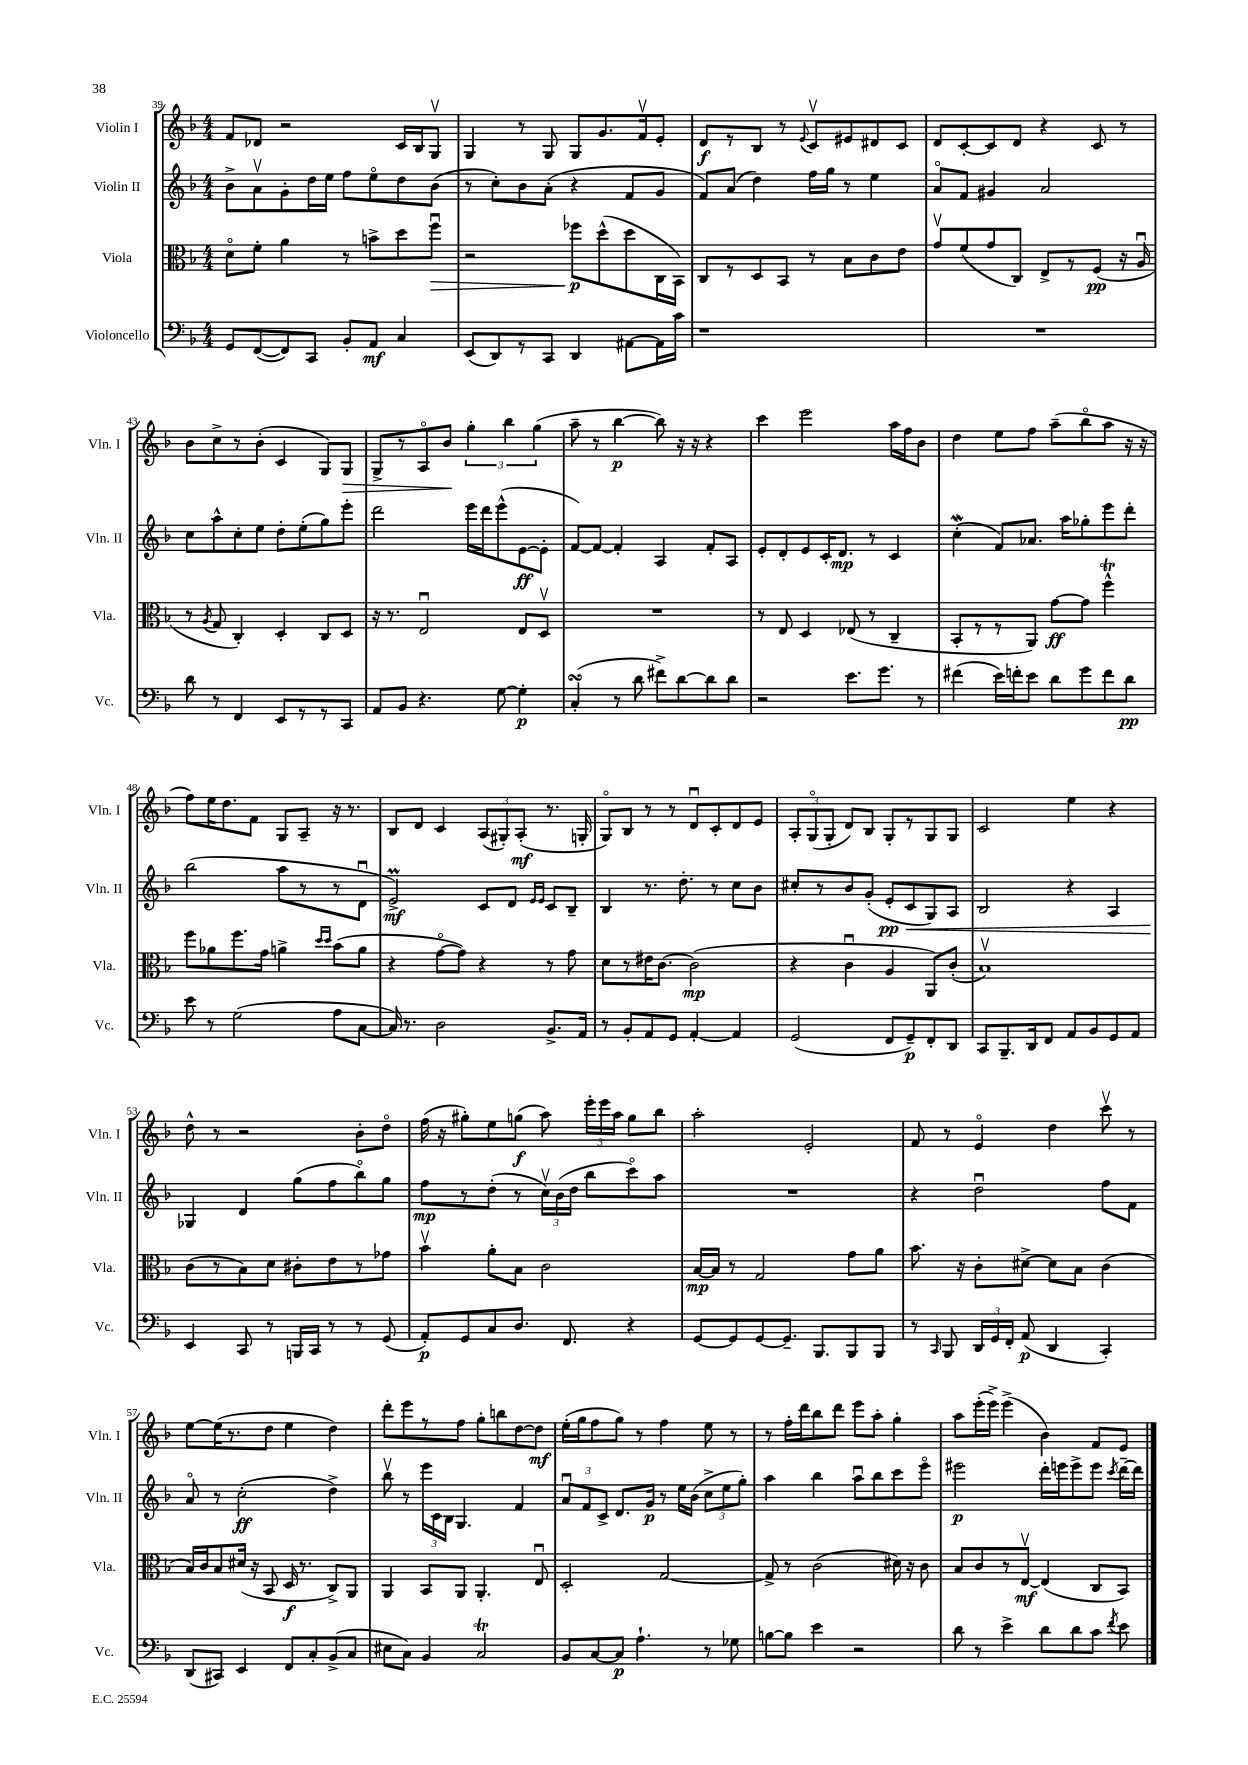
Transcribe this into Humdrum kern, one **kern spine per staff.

**kern	**kern	**kern	**kern
*staff4	*staff3	*staff2	*staff1
*clefF4	*clefC3	*clefG2	*clefG2
*k[b-]	*k[b-]	*k[b-]	*k[b-]
*M4/4	*M4/4	*M4/4	*M4/4
8GG	8do	8b-^	8f
([8FF	8f'	8av	8d-
8FF])	4a	8g'	2r
8CC	.	16dd	.
.	.	16ee	.
8BB-'	8r	8ff	.
8AA	8b^	8eeo	.
4C	8dd	8dd	16c
.	.	.	16B-
.	8ffu	(8b-	8Gv
=	=	=	=
(8EE	2r	8r	4G
8DD)	.	8cc')	.
8r	.	8b-	8r
8CC	.	(8a'	8G
4DD	8ff-	4r	8G
.	(8dd^^	.	8.g
[8AA#	8dd	8f	.
.	.	.	16fv
16AA#]	16C	8g	8e'
16c	16BB-)	.	.
=	=	=	=
1r	8C	8f)	8d
.	8r	(8a	8r
.	8D	4dd)	8B-
.	8BB-	.	8r
.	.	.	8qqe
.	8r	16ff	8cv
.	.	16gg	.
.	8B-	8r	8e#
.	8c	4ee	8d#
.	8e	.	8c
=	=	=	=
1r	8gv	8ao	8d
.	(8f	8f	[8c'
.	8g	4g#	8c]
.	8C)	.	8d
.	8E^	2a	4r
.	8r	.	.
.	(8F	.	8c
.	16r	.	8r
.	16Au	.	.
=	=	=	=
8d	8r	8cc	8b-
.	8qA	.	.
8r	8G	8aa^^	8cc^
4FF	4C')	8cc'	8r
.	.	8ee	(8b-'
8EE	4D'	8dd'	4c
8r	.	(8ee'	.
8r	8C	8gg)	8G)
8CC	8D	8eee'	8G
=	=	=	=
8AA	16r	2ddd	8G^
.	8.r	.	.
8BB-	.	.	8r
4.r	2Eu	.	8Ao
.	.	.	8b-
.	.	16eee	6gg'
.	.	16ddd	.
[8G	.	(8eee^^	.
.	.	.	6bb-
4G']	8E	[8e	.
.	.	.	(6gg
.	8Dv	8e']	.
=	=	=	=
(4C'	1r	[8f)	8aa~
.	.	8f_	8r
8r	.	4f']	[4bb-
8d	.	.	.
8f#^)	.	4A	8bb-])
[8d	.	.	16r
.	.	.	16r
8d]	.	8f'	4r
8d	.	8A	.
=	=	=	=
2r	8r	8e'	4ccc
.	8E	8d'	.
.	4D	8e	2eee
.	.	16c'	.
.	.	8.d	.
8.e	(8E-	.	.
.	8r	8r	.
8.g	.	.	.
.	4C~	4c	16aa
.	.	.	16ff
8r	.	.	8b-
=	=	=	=
(4f#	8BB-'	(4cc'	4dd
.	8r	.	.
16e)	8r	8f)	8ee
16f'	.	.	.
8e	8AA)	8.a-	8ff
8d	[8g	.	(8aa~
.	.	16aa	.
8g	8g]	8gg-'	8bb-o
8f	4ff^^	8eee	8aa
8d	.	8ddd'	16r
.	.	.	16r
=	=	=	=
8e	8ff	(2bb-	8ff)
8r	8a-	.	16ee
.	.	.	8.dd
(2G	8.ff	.	.
.	.	.	8f
.	16g	.	.
.	4a^	8aa	8G
.	.	8r	8A~
.	16qqdd	.	.
.	16qqdd	.	.
8A	(8b-	8r	16r
.	.	.	8.r
[8C	8a	8du	.
=	=	=	=
16C])	4r	2e^)	8B-
8.r	.	.	.
.	.	.	8d
2D	[8go	.	4c
.	8g])	.	.
.	4r	8c	(12A
.	.	.	12G#')
.	.	8d	.
.	.	.	(12A'
.	.	16qqe	.
.	.	16qqe	.
8.BB-^	8r	8c	8.r
.	8g	8B-~	.
16AA	.	.	16G'
=	=	=	=
8r	8d	4B-	8Go)
8BB-'	8r	.	8B-
8AA	16e#	8.r	8r
.	[8.c	.	.
8GG	.	.	8r
.	.	8.dd'	.
[4AA'	(2c]	.	8du
.	.	8r	8c'
4AA]	.	8cc	8d
.	.	8b-	8e
=	=	=	=
(2GG	4r	8cc#'	12A'
.	.	.	(12Go
.	.	8r	.
.	.	.	12G'
.	4cu	8b-	8d)
.	.	(8g'	8B-
8FF	4A	8e'	8G'
8GG~)	.	8c	8r
8FF'	8AA)	8G)	8G
8DD	(8c'	8A	8G
=	=	=	=
8CC	1B-v)	2B-	2c
8.BBB-~	.	.	.
16DD	.	.	.
8FF	.	.	.
8AA	.	4r	4ee
8BB-	.	.	.
8GG	.	4A	4r
8AA	.	.	.
=	=	=	=
4EE	(8c	4G-	8dd^^
.	8r	.	8r
8CC	8B-)	4d	2r
8r	8d	.	.
16BBB	8c#'	(8gg	.
16CC	.	.	.
8r	8e	8ff	.
8r	8r	8bb-o)	8b-'
(8GG	8g-	8gg	8ddo
=	=	=	=
8AA')	4b-v	8ff	(16ff
.	.	.	16r
8GG	.	8r	8gg#')
8C	8a'	(8dd'	8ee
8.D	8B-	8r	(8gg
.	2c	24ccv)	8aa)
.	.	(24b-	.
8.FF	.	.	.
.	.	24dd	.
.	.	8bb-	24eee'
.	.	.	24eee
.	.	.	24aa
4r	.	8ccco)	8gg
.	.	8aa	8bb-
=	=	=	=
[8GG	[16B-	1r	2aa'
.	16B-]	.	.
8GG]	8r	.	.
[8GG	2G	.	.
8.GG~]	.	.	.
.	.	.	2e'
8.BBB-	.	.	.
8BBB-	8g	.	.
8BBB-	8a	.	.
=	=	=	=
8r	8.b-	4r	8f
16qqCC	.	.	.
8BBB-	.	.	8r
.	16r	.	.
24DD	8c'	2ddu	4eo
24GG	.	.	.
24FF'	.	.	.
(8AA	[8d#^	.	.
4DD	8d#]	.	4dd
.	8B-	.	.
4CC')	(4c	8ff	8cccv
.	.	8f	8r
=	=	=	=
(8DD	16B-)	8ao	[8ee
.	16c	.	.
8CC#)	8B-	8r	(16ee]
.	.	.	8.r
4EE	(16d#	(2cc'	.
.	16r	.	.
.	8BB-	.	8dd
8FF	16D	.	4ee
.	8.r	.	.
8C'	.	.	.
(8BB-^	8C^)	4dd^)	4dd)
8C	8AA	.	.
=	=	=	=
8E#	4AA	8bb-v	8ddd'
8C)	.	8r	8eee
4BB-	8BB-	24eee	8r
.	.	24c	.
.	.	24B-	.
.	8AA	4.G	8ff
2C	4.AA'	.	8gg'
.	.	.	8bb
.	.	4f	[8dd
.	8Eu	.	8dd]
=	=	=	=
8BB-	2D'	12au	(16ee'
.	.	.	16gg
.	.	12f	.
[8C	.	.	8ff
.	.	12c^	.
8C]	.	8.d	8gg)
4.A`	.	.	8r
.	.	16g	.
.	[2G	8r	4ff
.	.	16ee	.
.	.	(16b-	.
8r	.	12cc^	8ee
.	.	12ee	.
8G-	.	.	8r
.	.	12gg')	.
=	=	=	=
[8B	8G^]	4aa	8r
8B]	8r	.	16ff'
.	.	.	16ddd
4e	(2c	4bb-	8bb-
.	.	.	8ddd
2r	.	8aau	8eee
.	.	8bb-	8aa'
.	16d#)	8ccc	4gg'
.	16r	.	.
.	8c	8eeeo	.
=	=	=	=
8d	8B-	2eee#	8aa
8r	8c	.	(16eee'
.	.	.	16eee^)
4e^	8r	.	(4eee^
.	[8Ev	.	.
8d	(4E]	16ddd'	4b-)
.	.	16eee	.
8d	.	8eee^	.
8c	8C	8eee	8f
8qf	.	8qccc	.
8e	8BB-)	[16ddd~	8e
.	.	16ddd]	.
==	==	==	==
*-	*-	*-	*-
